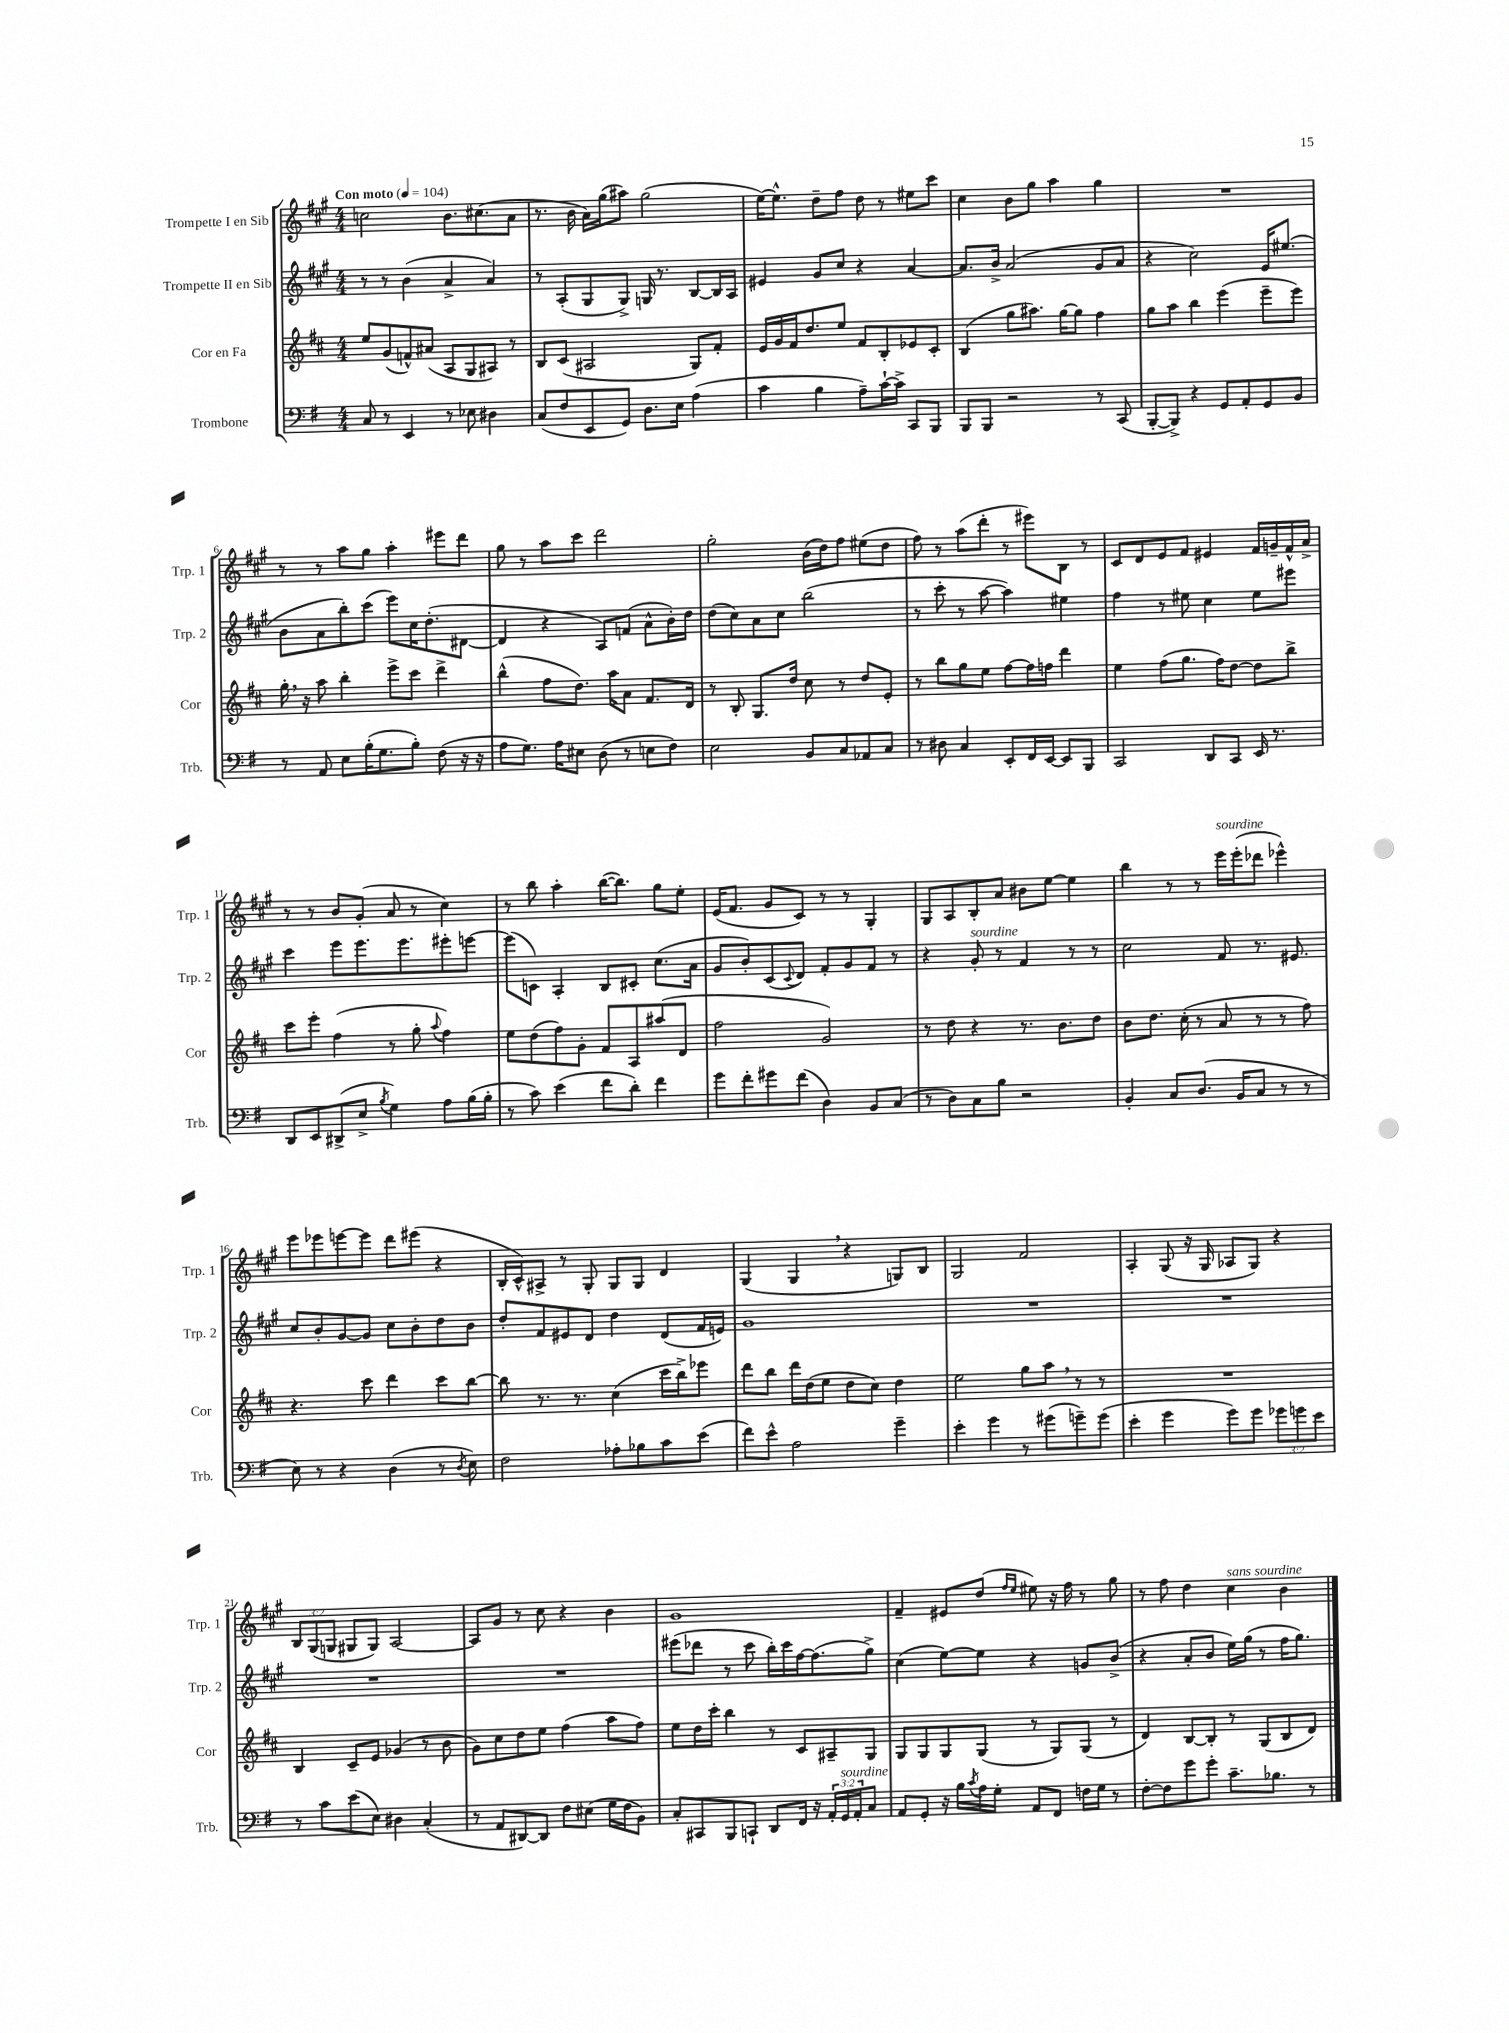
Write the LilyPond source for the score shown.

<<
\new StaffGroup <<
\new Staff = "s0" \with { instrumentName = "Trompette I en Sib" shortInstrumentName = "Trp. 1" } {
    \clef treble \key a \major \numericTimeSignature \time 4/4 \override Staff.TupletNumber.text = #tuplet-number::calc-fraction-text \tempo "Con moto" 4 = 104
    c''2 b'8. cis''8.( a'8 |
    r8. b'16 a'16) gis''16( ais''8) gis''2( |
    e''16~) e''8.-^ d''8-- fis''8 d''8 r8 eis''8 cis'''8 |
    cis''4 b'8 gis''8 a''4 gis''4 |
    R1 |
    r8 r8 a''8 gis''8 a''4-. eis'''8 d'''8 |
    gis''8 r8 a''8 cis'''8 d'''2 |
    gis''2-. b'16( d''16) fis''8 eis''8( d''8 |
    fis''8) r8 a''8( d'''8-. r8 eis'''8) b8 r8 |
    cis'8 d'8 e'8 fis'8 eis'4 fis'16 g'16-- fis'16-^ a'16-> |
    r8 r8 b'8 gis'8-.( a'8 r8 cis''4) |
    r8 b''8 a''4-. b''16~( b''8.) gis''8 e''8-. |
    e'16( fis'8. gis'8 cis'8) r8 r8 gis4-. |
    gis8 a8 b8-. a'8 bis'8 e''8~ e''4 |
    b''4 r8 r8 e'''16^\markup { \italic "sourdine" } e'''16-.( des'''8 ees'''4-^) |
    e'''8 ees'''8 e'''8~ e'''8 d'''8 eis'''8( r4 |
    b16-. cis'16-^) ais8-> r8 gis8-. gis8 gis8 d'4 |
    gis4( gis4 \breathe r4 g8) b8 |
    gis2 fis'2 |
    a4-. gis8( r16 gis16 aes8 gis8) r4 |
    \tuplet 3/2 { b8 gis8( g8 } gis8 gis8) a2~ |
    a8 gis'8 r8 cis''8 r4 b'4 |
    gis'1 |
    fis'4-- eis'8 d''8( \grace { fis''16 e''16 } eis''8) r16 fis''16 r8 gis''8 |
    r8 fis''8 d''4 cis''4^\markup { \italic "sans sourdine" } b'4 \bar "|." |
}
\new Staff = "s1" \with { instrumentName = "Trompette II en Sib" shortInstrumentName = "Trp. 2" } {
    \clef treble \key a \major \numericTimeSignature \time 4/4
    r8 r8 b'4( a'4-> a'4) |
    r8 a8-.( gis8 gis8->) g16 r8. b8~ b16 a16 |
    eis'4 gis'8 cis''8 r4 a'4~ |
    a'8. b'16-> a'2( gis'8 a'8 |
    r4 cis''2) e'16 eis''8.( |
    b'8 a'8 b''8-.) cis'''8( e'''8) cis''16 d''8.-.( dis'8~ |
    dis'4 r4 a8) f'8( a'8-^ b'16-.) d''16 |
    d''8( cis''8) a'8 cis''8 b''2( |
    r8 cis'''8-. r8 a''8~ a''4) eis''4 |
    fis''4 r8 eis''8 cis''4 eis''8 eis'''8 |
    cis'''4 e'''8 e'''8. e'''8. eis'''8-. e'''8~ |
    e'''8( c'8) a4-. b8 cis'8-. cis''8.( a'16 |
    gis'8 b'8-.) cis'8( \appoggiatura { cis'8 } d'8) fis'8-. gis'8 fis'8 r8 |
    r4 gis'8-.^\markup { \italic "sourdine" } r8 fis'4 r8 r8 |
    cis''2 fis'8 r8. eis'8. |
    cis''8 b'8-. gis'8~ gis'8 cis''8 b'8-. d''8 b'8 |
    d''8-. fis'8 eis'8 d'8 d''4 d'8( fis'16 e'16) |
    gis'1 |
    R1 |
    R1 |
    R1 |
    R1 |
    eis'''8( des'''8 r8 cis'''8 b''16-.) cis'''16 fis''16~ fis''8.( gis''8->) |
    cis''4( e''8~) e''8 r4 g'8 b'8->( |
    r4 a'8-. b'8 e''16) gis''16( r8 fis''16 gis''8.) \bar "|." |
}
\new Staff = "s2" \with { instrumentName = "Cor en Fa" shortInstrumentName = "Cor" } {
    \clef treble \key d \major \numericTimeSignature \time 4/4
    e''8 g'8( f'8-^) ais'8( a8 g8 ais8) r8 |
    b8 cis'8( ais2 g8) fis'8-. |
    e'16 g'16 fis'16 d''8. e''8 fis'8 b8-. ees'8 cis'8-. |
    b4( g''8 ais''8.) g''16~ g''8 fis''4 |
    g''8 a''8 b''4 e'''4( e'''8-- e'''8) |
    g''16-. \breathe r16 a''8 b''4-. e'''8-> cis'''8 d'''4-> |
    b''4-^( fis''8 d''8.) a''16 a'8 fis'8. d'16 |
    r8 b8-. g8. d''16 cis''8 r8 d''8 e'8-. |
    r8 b''8 g''8 e''8 fis''8~ fis''16 f''16 d'''4 |
    e''4 fis''8( g''8. fis''16) d''8~ d''8 b''8-> |
    cis'''8 e'''8-. fis''4( r8 g''8-. \appoggiatura { a''8 } fis''4) |
    e''8 d''8( fis''8) g'8-. fis'8 a8 ais''8( d'8 |
    fis''2 g'2) |
    r8 d''8 r4 r8. b'8. d''8 |
    b'8 d''8. cis''16-.( r8 a'8 r8 r8 fis''8) |
    r4. cis'''8 d'''4 cis'''8 b''8~ |
    b''8 r8. r8. cis''4( cis'''16 b''16->) ees'''8 |
    d'''8 b''8 d'''16 d''16( e''8 d''8 cis''8) d''4 |
    e''2 g''8 a''8 \breathe r8 r8 |
    R1 |
    b4 cis'8-- e'8 ges'4( r8 b'8 |
    g'8) cis''8 d''8 e''8 fis''4( a''8 fis''8) |
    e''8 d''16 cis'''16-. b''4 r8 cis'8 ais8-- g8 |
    g8 g8 g8 g8( r8 g8) g8( r8 |
    d'4) b8~ b8-. r8 g8( b8 d'8) \bar "|." |
}
\new Staff = "s3" \with { instrumentName = "Trombone" shortInstrumentName = "Trb." } {
    \clef bass \key g \major \numericTimeSignature \time 4/4 \override Staff.TupletNumber.text = #tuplet-number::calc-fraction-text
    c8 r8 e,4 r8 ees8 dis4 |
    c8( fis8 e,8 g,8) d8. e16 a4( |
    c'4 b4 a8--) c'16~-! c'16-> c,8 b,,8 |
    b,,8 b,,8 r2 r8 c,8( |
    b,,8~-. b,,8->) r4 g,8 a,8-. g,8 b,8 |
    r8 a,8 e8 b16-.( g8. b8-.) fis8( r16 r16 |
    a8 g8.) a16 eis8 d8( r8 e8 fis8) |
    e2 b,8 c8 aes,8 c8 |
    r8 dis8 c4 e,8-. fis,16 e,16~ e,8 b,,8 |
    c,2 d,8 c,8 e,16 r8. |
    d,8 e,8 dis,8->( e8-> \acciaccatura { b8 } g4) a8 b16( b16-. |
    r8 c'8) e'4( fis'8 d'8-.) fis'4 |
    g'8 fis'8-. gis'8 fis'8( d4) b,8 c8( |
    r8 d8) c8 b8 r2 |
    b,4-. c8 d8.( b,16 c8 r8 r8 |
    e8) r8 r4 d4( r8 \acciaccatura { d8 } e8) |
    fis2 aes8-. bes8 c'8 e'8( |
    fis'8) e'8-^ a2 g'4-- |
    e'4-. g'4 r8 gis'8( g'8--) g'8( |
    e'4-. g'4 g'8) g'8 \tuplet 3/2 { ges'8 g'8 e'8 } |
    r8 c'8 e'8( e8) dis4 c4-.( |
    r8 a,8 dis,8~) dis,8 fis8 eis8( g16 fis16 b,8) |
    c8-. cis,8 b,,8 c,8-! d,8 fis,16 r16 \tuplet 3/2 { a,16-. g,16^\markup { \italic "sourdine" } a,16-. } c8 |
    a,8 g,8-. r16 b16 \acciaccatura { c'8 } a16 g16-. a,8 fis,8 f16 g16 r8 |
    fis8~-. fis8 g'8 g'8-. c'8.-- bes8. r8 \bar "|." |
}
>>
>>
